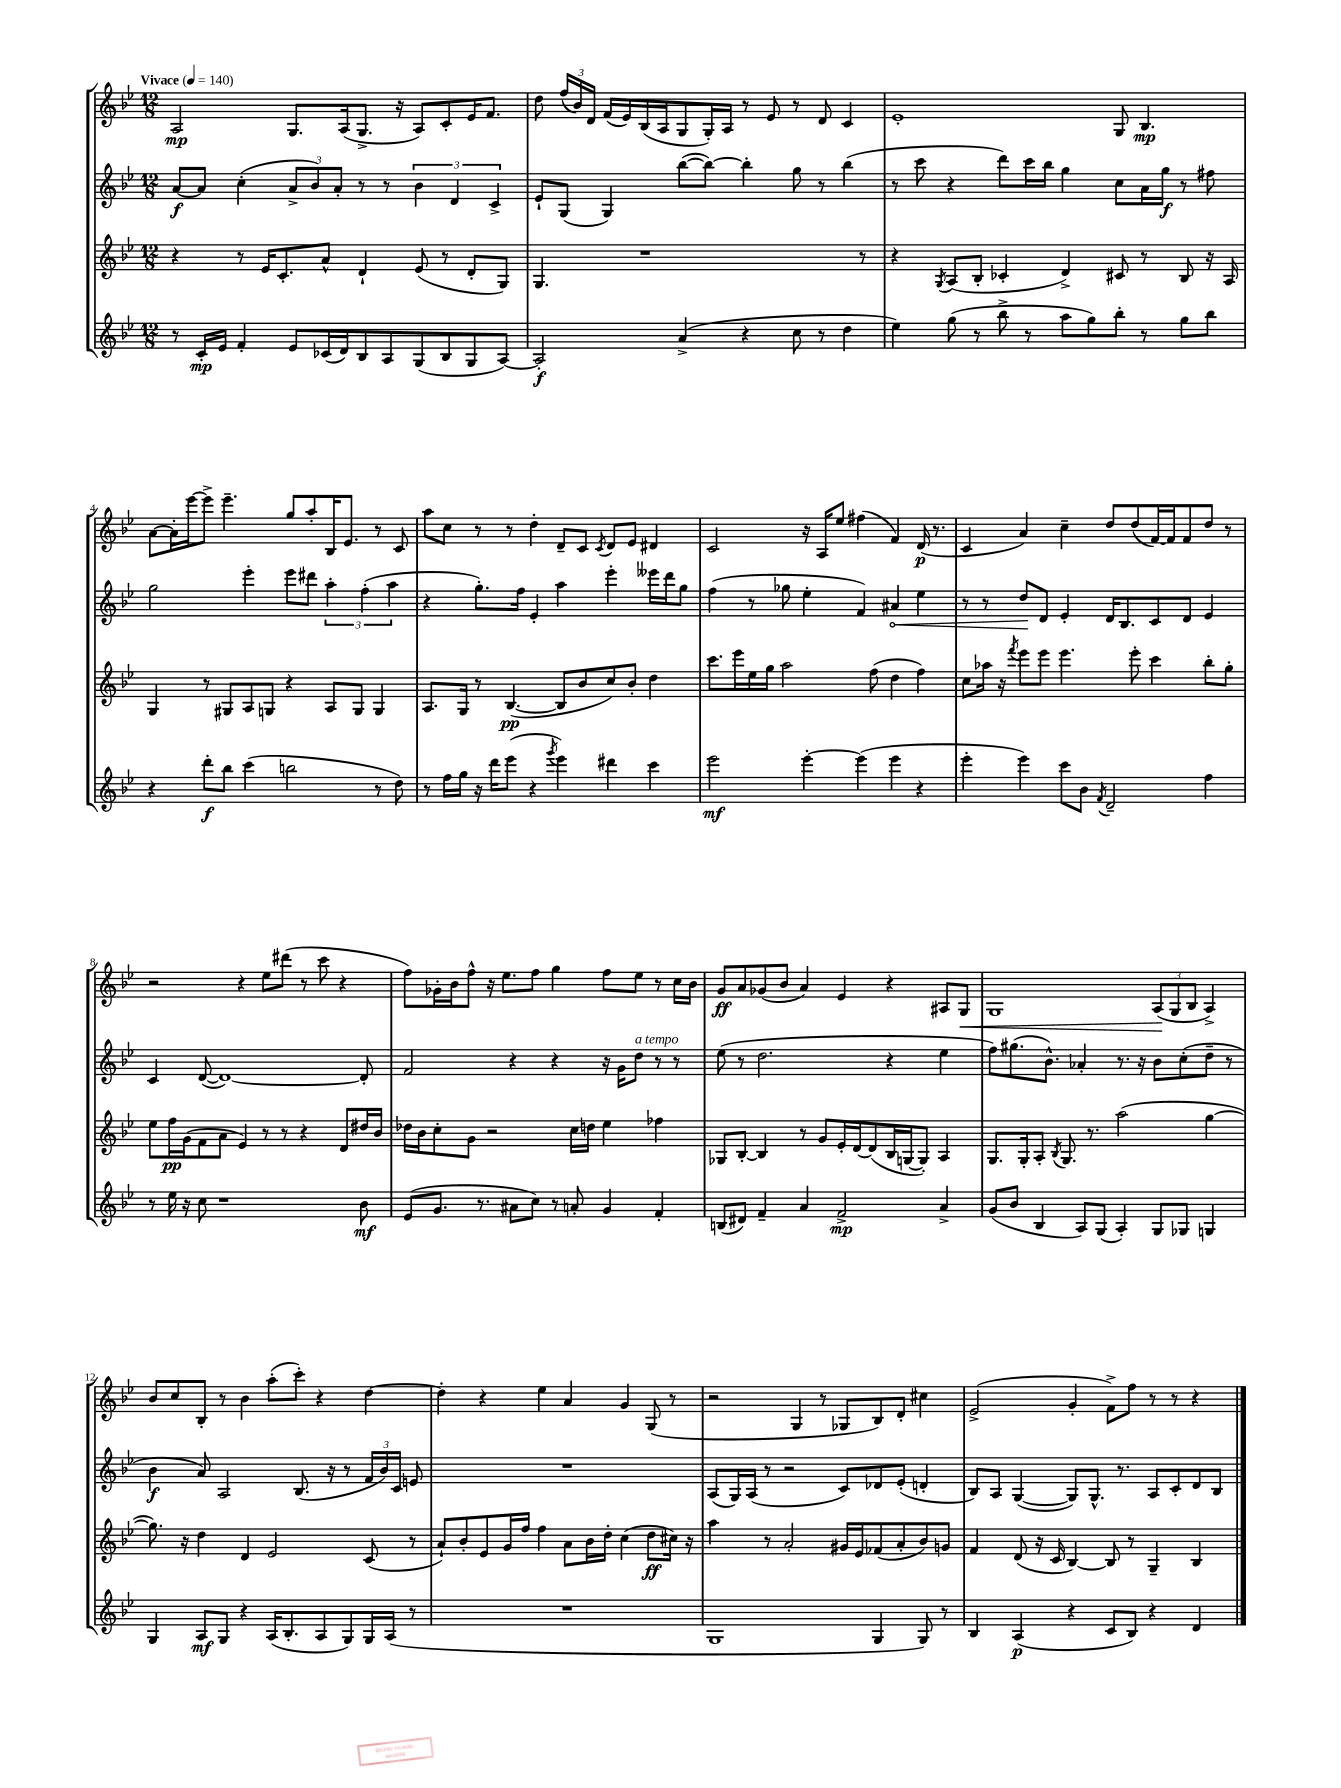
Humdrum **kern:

**kern	**dynam	**kern	**dynam	**kern	**dynam	**kern	**dynam
*part4	*part4	*part3	*part3	*part2	*part2	*part1	*part1
*staff4	*staff4	*staff3	*staff3	*staff2	*staff2	*staff1	*staff1
*clefG2	*	*clefG2	*	*clefG2	*	*clefG2	*
*k[b-e-]	*	*k[b-e-]	*	*k[b-e-]	*	*k[b-e-]	*
*M12/8	*	*M12/8	*	*M12/8	*	*M12/8	*
*MM140	*	*MM140	*	*MM140	*	*MM140	*
=1	=1	=1	=1	=1	=1	=1	=1
!	!	!	!	!	!	!LO:TX:a:B:t=Vivace	!
8r	.	4r	.	[8a/L	f	2A/	mp
16c'/LL	mp	.	.	8a/J]	.	.	.
16e-/JJ	.	.	.	.	.	.	.
4f'/	.	8r	.	(4cc'\	.	.	.
.	.	16e-/KL	.	.	.	.	.
.	.	8.c'/	.	.	.	.	.
8e-/L	.	.	.	12a^/L	.	8.G/L	.
.	.	.	.	12b-/)	.	.	.
(16c-X/L	.	8a^^/J	.	.	.	.	.
.	.	.	.	12a'/J	.	.	.
16d/J)	.	.	.	.	.	(16A/k	.
8B-/	.	4d`/	.	8r	.	8.G^/J	.
8A/	.	.	.	8r	.	.	.
.	.	.	.	.	.	16r	.
(8G/	.	(8e-/	.	6b-\	.	8A/L)	.
8B-/	.	8r	.	.	.	8c'/	.
.	.	.	.	6d/	.	.	.
8G/	.	8d'/L	.	.	.	16e-/K	.
.	.	.	.	.	.	8.f/J	.
.	.	.	.	6c^/	.	.	.
[8A/J)	.	8G/J)	.	.	.	.	.
=2	=2	=2	=2	=2	=2	=2	=2
2A'/]	f	4.G/	.	8e-`/L	.	8dd\	.
.	.	.	.	(8G/J	.	(24ff/LL	.
.	.	.	.	.	.	24b-/)	.
.	.	.	.	.	.	24d/JJ	.
.	.	.	.	4G/)	.	(16f/LL	.
.	.	.	.	.	.	16e-/)	.
.	.	1r	.	.	.	(16B-/	.
.	.	.	.	.	.	16A/J	.
(4a^/	.	.	.	([8bb-\L	.	8G/	.
.	.	.	.	8bb-\J_)	.	16G'/L)	.
.	.	.	.	.	.	16A/JJ	.
4r	.	.	.	4bb-'\]	.	8r	.
.	.	.	.	.	.	8e-/	.
8cc\	.	.	.	8gg\	.	8r	.
8r	.	.	.	8r	.	8d/	.
4dd\	.	.	.	(4bb-\	.	4c/	.
.	.	8r	.	.	.	.	.
=3	=3	=3	=3	=3	=3	=3	=3
4ee-\)	.	4r	.	8r	.	1e-'	.
.	.	.	.	8ccc\	.	.	.
.	.	8qG/	.	.	.	.	.
(8gg\	.	(8A/L	.	4r	.	.	.
8r	.	8B-'/J	.	.	.	.	.
8bb-^\	.	4c-X'/	.	8ddd\L)	.	.	.
8r	.	.	.	16ccc\L	.	.	.
.	.	.	.	16bb-\JJ	.	.	.
8aa\L	.	4d^/)	.	4gg\	.	.	.
8gg\)	.	.	.	.	.	.	.
8bb-'\J	.	8c#X/	.	8cc\L	.	8G/	.
8r	.	8r	.	16a\L	.	4.B-/	mp
.	.	.	.	16gg\JJ	f	.	.
8gg\L	.	8B-/	.	8r	.	.	.
8bb-\J	.	16r	.	8ff#X\	.	.	.
.	.	16A/	.	.	.	.	.
!!LO:LB:g=z
=4	=4	=4	=4	=4	=4	=4	=4
4r	.	4G/	.	2gg\	.	[8a\L	.
.	.	.	.	.	.	16a'\L]	.
.	.	.	.	.	.	[16eee-\J	.
8ddd'\L	f	8r	.	.	.	8eee-^\J]	.
8bb-\J	.	8G#X/L	.	.	.	4.eee-~\	.
(4ccc\	.	8A/	.	4eee-'\	.	.	.
.	.	8Gn/J	.	.	.	.	.
2bbn\	.	4r	.	8eee-\L	.	8gg/L	.
.	.	.	.	8ddd#X\J	.	8aa'/	.
.	.	8A/L	.	6aa'\	.	16B-/K	.
.	.	.	.	.	.	8.e-/J	.
.	.	8G/J	.	.	.	.	.
.	.	.	.	(6ff'\	.	.	.
8r	.	4G/	.	.	.	8r	.
.	.	.	.	6aa\	.	.	.
8dd\)	.	.	.	.	.	8c/	.
=5	=5	=5	=5	=5	=5	=5	=5
8r	.	8.A/L	.	4r	.	8aa\L	.
16ff\LL	.	.	.	.	.	8cc\J	.
16gg\JJ	.	16G/Jk	.	.	.	.	.
16r	.	8r	.	8.gg'\L)	.	8r	.
16ddd\KL	.	.	.	.	.	.	.
(8eee-\J	.	([4.B-/	pp	.	.	8r	.
.	.	.	.	16ff\Jk	.	.	.
4r	.	.	.	4e-'/	.	4dd'\	.
8qggg/	.	.	.	.	.	.	.
4eee-\)	.	8B-/L]	.	4aa\	.	8d~/L	.
.	.	8b-/	.	.	.	8c/J	.
.	.	.	.	.	.	8qc/	.
4ddd#X\	.	8cc/)	.	4eee-'\	.	8d/L	.
.	.	8b-'/J	.	.	.	8e-/J	.
4ccc\	.	4dd\	.	16eee--X\LL	.	4d#X/	.
.	.	.	.	16ddd\J	.	.	.
.	.	.	.	8gg\J	.	.	.
=6	=6	=6	=6	=6	=6	=6	=6
2eee-\	mf	8.ccc\L	.	(4ff\	.	2c/	.
.	.	16eee-\L	.	.	.	.	.
.	.	16ee-\	.	8r	.	.	.
.	.	16gg\JJ	.	.	.	.	.
.	.	2aa\	.	8gg-X\	.	.	.
[4eee-'\	.	.	.	4ee-'\	.	16r	.
.	.	.	.	.	.	16A/KL	.
.	.	.	.	.	.	8ee-/J	.
(4eee-\]	.	.	.	4f/)	.	(4ff#X\	.
.	.	(8ff\	.	.	.	.	.
!	!	!	!	!	!LO:HP:b	!	!
4eee-\	.	4dd\	.	4a#X/	<	4f/)	.
4r	.	4ff\)	.	4ee-\	.	(16d/	p
.	.	.	.	.	.	8.r	.
=7	=7	=7	=7	=7	=7	=7	=7
4eee-'\	.	8cc\L	.	8r	.	4c/	.
.	.	16aa-X\Jk	.	8r	.	.	.
.	.	16r	.	.	.	.	.
.	.	8qfff/	.	.	.	.	.
4eee-\)	.	8eee-\L	.	8dd/L	.	4a/)	.
.	.	8eee-\J	.	8d/J	[	.	.
8ccc\L	.	4.eee-\	.	4e-'/	.	4cc~\	.
8b-\J	.	.	.	.	.	.	.
8qf/	.	.	.	.	.	.	.
2d~/	.	.	.	16d/KL	.	8dd/L	.
.	.	.	.	8.B-/	.	.	.
.	.	8eee-'\	.	.	.	(8dd/	.
.	.	4ccc\	.	8c/	.	[16f/L)	.
.	.	.	.	.	.	16f/J]	.
.	.	.	.	8d/J	.	8f/	.
4ff\	.	8bb-'\L	.	4e-/	.	8dd/J	.
.	.	8gg'\J	.	.	.	8r	.
!!LO:LB:g=z
=8	=8	=8	=8	=8	=8	=8	=8
8r	.	8ee-\L	.	4c/	.	2r	.
16ee-\	.	16ff\L	pp	.	.	.	.
16r	.	(16g\J	.	.	.	.	.
8cc\	.	8f\	.	([8d/	.	.	.
1r	.	8a\J	.	1d_)	.	.	.
.	.	4e-/)	.	.	.	4r	.
.	.	8r	.	.	.	8ee-\L	.
.	.	8r	.	.	.	(8ddd#X\J	.
.	.	4r	.	.	.	8r	.
.	.	.	.	.	.	8ccc\	.
.	.	8d/L	.	.	.	4r	.
8b-\	mf	16dd#X/L	.	8d'/]	.	.	.
.	.	16b-/JJ	.	.	.	.	.
=9	=9	=9	=9	=9	=9	=9	=9
(8e-/L	.	16dd-X\LL	.	2f/	.	8ff\L)	.
.	.	16b-\J	.	.	.	.	.
8.g/J	.	8cc'\	.	.	.	16g-X'\L	.
.	.	.	.	.	.	16b-\J	.
.	.	8g\J	.	.	.	8ff^^\J	.
8.r	.	.	.	.	.	.	.
.	.	2r	.	.	.	16r	.
.	.	.	.	.	.	8.ee-\L	.
8a#X\L	.	.	.	4r	.	.	.
8cc\J)	.	.	.	.	.	8ff\J	.
8r	.	.	.	4r	.	4gg\	.
8an'/	.	16cc\LL	.	.	.	.	.
.	.	16ddn\JJ	.	.	.	.	.
4g/	.	4ee-\	.	16r	.	8ff\L	.
.	.	.	.	16g\KL	.	.	.
!	!	!	!	!LO:TX:a:i:t=a tempo	!	!	!
.	.	.	.	8dd\J	.	8ee-\J	.
4f'/	.	4ff-X\	.	8r	.	8r	.
.	.	.	.	8r	.	16cc\LL	.
.	.	.	.	.	.	16b-\JJ	.
=10	=10	=10	=10	=10	=10	=10	=10
(8Bn/L	.	8G-X/L	.	(8ee-\	.	8g/L	ff
8d#X/J)	.	[8B-'/J	.	8r	.	8a/	.
4f~/	.	4B-/]	.	2.dd\	.	(8g-X/	.
.	.	.	.	.	.	8b-/J	.
4a/	.	8r	.	.	.	4a/)	.
.	.	8g/L	.	.	.	.	.
2f^/	mp	16e-'/L	.	.	.	4e-/	.
.	.	[16d/J	.	.	.	.	.
.	.	(8d/]	.	.	.	.	.
.	.	16B-/L	.	4r	.	4r	.
.	.	[16Gn/J	.	.	.	.	.
.	.	8G'/J])	.	.	.	.	.
4a^/	.	4A/	.	4ee-\	.	8A#X/L	.
!	!	!	!	!	!	!	!LO:HP:b
.	.	.	.	.	.	8G/J	<
=11	=11	=11	=11	=11	=11	=11	=11
(8g/L	.	8.G/L	.	8ff\L)	.	1G	.
8b-/J	.	.	.	(8.gg#X\	.	.	.
.	.	16G'/k	.	.	.	.	.
4B-/	.	8A'/J	.	.	.	.	.
.	.	.	.	8.b-^^\J)	.	.	.
.	.	8qB-/	.	.	.	.	.
.	.	8.G/	.	.	.	.	.
8A/L)	.	.	.	4a-X'/	.	.	.
.	.	8.r	.	.	.	.	.
(8G/J	.	.	.	.	.	.	.
4A'/)	.	(2aa\	.	8.r	.	.	.
.	.	.	.	16r	.	.	.
8G/L	.	.	.	8b-\L	.	(12A/L	.
.	.	.	.	.	.	12G/	[
8G-X/J	.	.	.	(8cc'\	.	.	.
.	.	.	.	.	.	12B-/J	.
4Gn/	.	[4gg\	.	8dd~\J	.	4A^/)	.
.	.	.	.	8r	.	.	.
!!LO:LB:g=z
=12	=12	=12	=12	=12	=12	=12	=12
4G/	.	8.gg\])	.	4b-\	f	8b-/L	.
.	.	.	.	.	.	8cc/	.
.	.	16r	.	.	.	.	.
8A/L	mf	4dd\	.	8a/)	.	8B-'/J	.
8G/J	.	.	.	2A/	.	8r	.
4r	.	4d/	.	.	.	4b-\	.
(16A/KL	.	2e-/	.	.	.	(8aa'\L	.
8.B-'/	.	.	.	.	.	.	.
.	.	.	.	(8.B-/	.	8ccc'\J)	.
8A/	.	.	.	.	.	4r	.
.	.	.	.	16r	.	.	.
8G/)	.	.	.	8r	.	.	.
16G/L	.	(8c/	.	24f/LL	.	[4dd\	.
.	.	.	.	24b-/)	.	.	.
(16A/JJ	.	.	.	.	.	.	.
.	.	.	.	24c/JJ	.	.	.
8r	.	8r	.	8en/	.	.	.
=13	=13	=13	=13	=13	=13	=13	=13
1.r	.	8a`/L)	.	1.r	.	4dd'\]	.
.	.	8b-'/	.	.	.	.	.
.	.	8e-/	.	.	.	4r	.
.	.	16g/L	.	.	.	.	.
.	.	16ff/JJ	.	.	.	.	.
.	.	4ff\	.	.	.	4ee-\	.
.	.	8a\L	.	.	.	4a/	.
.	.	16b-\L	.	.	.	.	.
.	.	16dd'\JJ	.	.	.	.	.
.	.	(4cc\	.	.	.	4g/	.
.	.	8dd\L	ff	.	.	(8G/	.
.	.	16cc#X\Jk)	.	.	.	8r	.
.	.	16r	.	.	.	.	.
=14	=14	=14	=14	=14	=14	=14	=14
1G	.	4aa\	.	(8A/L	.	2r	.
.	.	.	.	16G/L)	.	.	.
.	.	.	.	(16A/JJ	.	.	.
.	.	8r	.	8r	.	.	.
.	.	2a'/	.	2r	.	.	.
.	.	.	.	.	.	4G/	.
.	.	.	.	.	.	8r	.
.	.	16g#X/LL	.	8c/L)	.	8G-X/L	.
.	.	16e-/J	.	.	.	.	.
4G/	.	(8f-X/	.	8d-X/	.	8B-/)	.
.	.	8a'/	.	(8e-'/J	.	8d'/J	.
8G/)	.	8b-/)	.	4dn'/	.	4cc#X\	.
8r	.	8gn/J	.	.	.	.	.
=15	=15	=15	=15	=15	=15	=15	=15
4B-/	.	4f/	.	8B-/L)	.	(2e-^/	.
.	.	.	.	8A/J	.	.	.
(4A/	p	(8d/	.	([4G/	.	.	.
.	.	16r	.	.	.	.	.
.	.	16c/	.	.	.	.	.
4r	.	[4B-/)	.	8G/L])	.	4g'/	.
.	.	.	.	8.G^^/J	.	.	.
8c/L	.	8B-/]	.	.	.	8f^\L)	.
.	.	.	.	8.r	.	.	.
8B-/J)	.	8r	.	.	.	8ff\J	.
4r	.	4G~/	.	8A/L	.	8r	.
.	.	.	.	8c'/	.	8r	.
4d/	.	4B-/	.	8d/	.	4r	.
.	.	.	.	8B-/J	.	.	.
==	==	==	==	==	==	==	==
*-	*-	*-	*-	*-	*-	*-	*-
